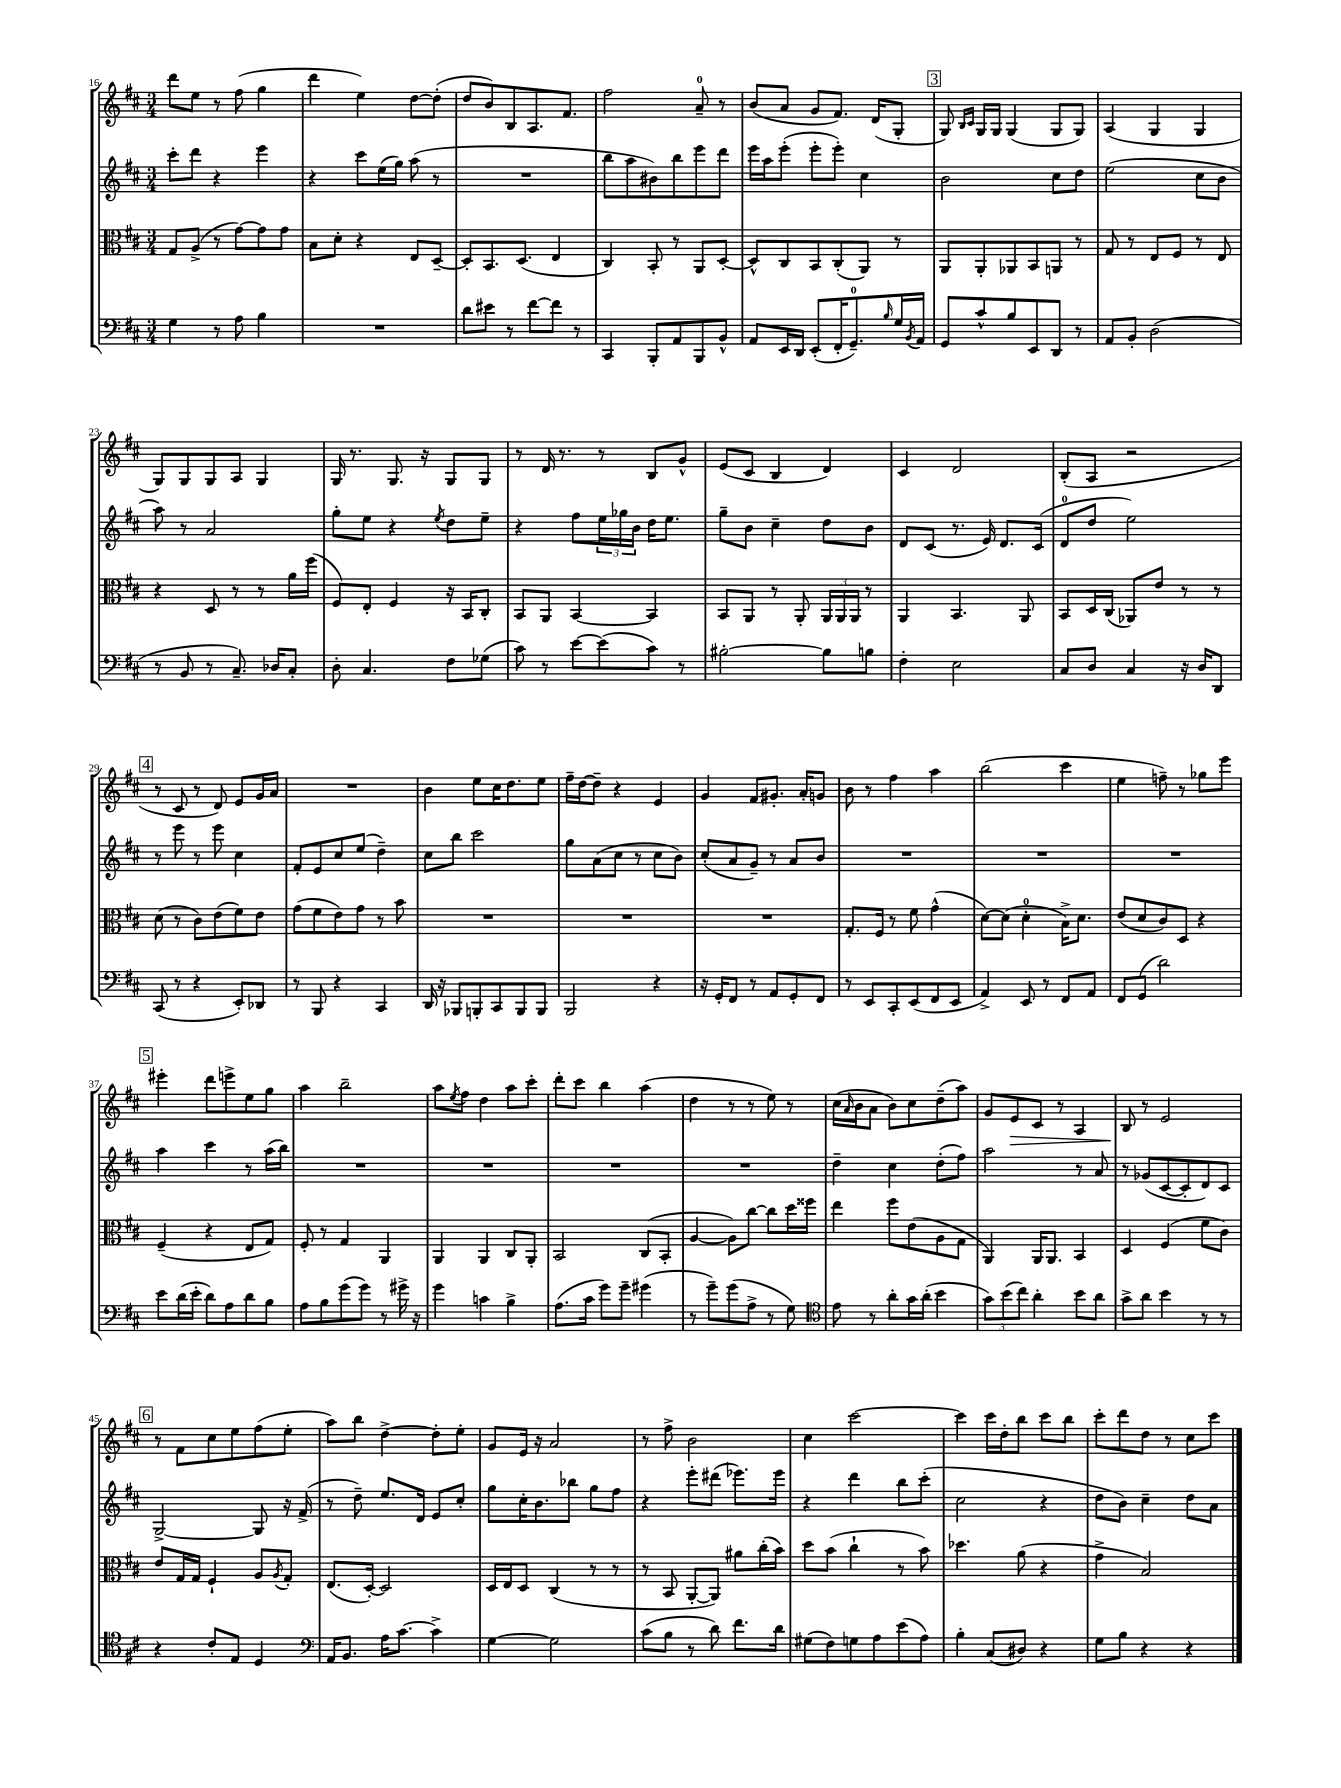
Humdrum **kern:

**kern	**kern	**kern	**kern
*staff4	*staff3	*staff2	*staff1
*clefF4	*clefC3	*clefG2	*clefG2
*k[f#c#]	*k[f#c#]	*k[f#c#]	*k[f#c#]
*M3/4	*M3/4	*M3/4	*M3/4
4G	8G	8ccc#'	8ddd
.	(8A^	8ddd	8ee
8r	8r	4r	8r
8A	[8g)	.	(8ff#
4B	8g]	4eee	4gg
.	8g	.	.
=	=	=	=
2.r	8B	4r	4ddd
.	8d'	.	.
.	4r	8ccc#	4ee)
.	.	(16ee	.
.	.	16gg)	.
.	8E	(8aa	[8dd
.	[8D~	8r	(8dd']
=	=	=	=
8d	8D']	2.r	8dd
8e#	8.BB	.	8b)
8r	.	.	8B
.	(8.D	.	.
[8f#	.	.	8.A
8f#]	4E	.	.
.	.	.	8.f#
8r	.	.	.
=	=	=	=
4CC#	4C#)	8bb	2ff#
.	.	8aa	.
8BBB'	8BB'	8b#)	.
8AA	8r	8bb	.
8BBB	8AA	8eee	8a~
8BB^^	[8D'	8ddd	8r
=	=	=	=
8AA	8D^^]	16eee	(8b
.	.	16aa	.
16EE	8C#	(8eee'	8a
16DD	.	.	.
(8EE'	8BB	8eee'	8g
16FF#'	(8C#'	8eee')	8.f#)
8.GG~)	.	.	.
.	8AA)	4cc#	.
.	.	.	(16d
16qqB	.	.	.
16G	8r	.	8G'
8qBB	.	.	.
16AA	.	.	.
=	=	=	=
8GG	8AA	2b	8G)
.	.	.	16qqB
.	.	.	16qqc#
8c#^^	8AA'	.	16G
.	.	.	16G
8B	8AA-	.	(4G
8EE	8BB	.	.
8DD	8AA	8cc#	8G
8r	8r	8dd	8G)
=	=	=	=
8AA	8G	(2ee	(4A
8BB'	8r	.	.
(2D	8E	.	4G
.	8F#	.	.
.	8r	8cc#	4G
.	8E	8b	.
=	=	=	=
8r	4r	8aa)	8G)
8BB	.	8r	8G
8r	8D	2a	8G
8.C#~)	8r	.	8A
.	8r	.	4G
16D-	.	.	.
8C#'	16a	.	.
.	(16ff#	.	.
=	=	=	=
8D'	8F#)	8gg'	16G
.	.	.	8.r
4.C#	8E'	8ee	.
.	4F#	4r	8.G
.	.	.	16r
.	.	8qee	.
8F#	16r	8dd	8G
.	16BB	.	.
(8G-	8C#'	8ee~	8G
=	=	=	=
8c#)	8BB	4r	8r
8r	8AA	.	16d
.	.	.	8.r
[8e	[4BB	8ff#	.
(8e]	.	24ee	8r
.	.	24gg-	.
.	.	24b	.
8c#)	4BB]	16dd	8B
.	.	8.ee	.
8r	.	.	8g^^
=	=	=	=
[2B#'	8BB	8gg~	(8e
.	8AA	8b	8c#
.	8r	4cc#~	4B
.	8AA'	.	.
8B#]	24AA	8dd	4d)
.	24AA	.	.
.	24AA	.	.
8B	8r	8b	.
=	=	=	=
4F#'	4AA	8d	4c#
.	.	(8c#	.
2E	4.BB	8.r	2d
.	.	16e)	.
.	.	8.d	.
.	8AA	.	.
.	.	(16c#	.
=	=	=	=
8C#	8BB	8d	(8B'
8D	16D	8dd	8A
.	(16C#	.	.
4C#	8AA-)	2ee)	2r
.	8e	.	.
16r	8r	.	.
16D	.	.	.
8DD	8r	.	.
=	=	=	=
(8CC#	(8d	8r	8r
8r	8r	8eee	8c#
4r	8c#)	8r	8r
.	(8e	8eee	8d)
8EE')	8f#)	4cc#	8e
8DD-	8e	.	16g
.	.	.	16a
=	=	=	=
8r	(8g	8f#'	2.r
8BBB	8f#	8e	.
4r	8e)	8cc#	.
.	8g	(8ee	.
4CC#	8r	4dd~)	.
.	8b	.	.
=	=	=	=
16DD	2.r	8cc#	4b
16r	.	.	.
8BBB-	.	8bb	.
8BBB'	.	2ccc#	8ee
8CC#	.	.	16cc#
.	.	.	8.dd
8BBB	.	.	.
8BBB	.	.	8ee
=	=	=	=
2BBB	2.r	8gg	16ff#~
.	.	.	[16dd
.	.	(8a	8dd~]
.	.	8cc#	4r
.	.	8r	.
4r	.	8cc#	4e
.	.	8b)	.
=	=	=	=
16r	2.r	(8cc#'	4g
16GG'	.	.	.
8FF#	.	8a	.
8r	.	8g~)	8f#
8AA	.	8r	8.g#'
8GG'	.	8a	.
.	.	.	16a'
8FF#	.	8b	8g
=	=	=	=
8r	8.G'	2.r	8b
8EE	.	.	8r
.	16F#	.	.
8CC#'	8r	.	4ff#
(8EE	8f#	.	.
8FF#	(4g^^	.	4aa
8EE	.	.	.
=	=	=	=
4AA^)	[8d)	2.r	(2bb
.	(8d]	.	.
8EE	4d'	.	.
8r	.	.	.
8FF#	16B^)	.	4ccc#
.	8.d	.	.
8AA	.	.	.
=	=	=	=
8FF#	(8e	2.r	4ee
(8GG	8d	.	.
2d)	8c#)	.	8ff~)
.	8D	.	8r
.	4r	.	8gg-
.	.	.	8eee
=	=	=	=
8e	(4F#~	4aa	4eee#'
(16d	.	.	.
16e'	.	.	.
8d)	4r	4ccc#	8ddd
8A	.	.	8eee^
8d	8E	8r	8ee
8B	8G)	(16aa	8gg
.	.	16bb)	.
=	=	=	=
8A	8F#'	2.r	4aa
8B	8r	.	.
(8g	4G	.	2bb~
8g)	.	.	.
8r	4AA	.	.
16g#^	.	.	.
16r	.	.	.
=	=	=	=
4g	4AA	2.r	8aa
.	.	.	8qee
.	.	.	8ff#
4c	4AA	.	4dd
4B^	8C#	.	8aa
.	8AA'	.	8ccc#'
=	=	=	=
(8.A	2BB	2.r	8ddd'
.	.	.	8ccc#
16c#	.	.	.
8g)	.	.	4bb
8g~	.	.	.
(4g#	(8C#	.	(4aa
.	8BB'	.	.
=	=	=	=
8r	[4A	2.r	4dd
8g~)	.	.	.
(8g	8A])	.	8r
8A^	[8cc#	.	8r
8r	8cc#]	.	8ee)
8G)	16dd	.	8r
.	16ff##	.	.
=	=	=	=
*clefC4	*	*	*
8e	4ee	4dd~	(16cc#
.	.	.	16qqa
.	.	.	16b
8r	.	.	8a
8a'	8ff#	4cc#	8b)
16g	(8e	.	8cc#
(16a'	.	.	.
4b	8A	(8dd'	(8dd~
.	8G	8ff#)	8aa)
=	=	=	=
12g)	4AA)	2aa	8g
(12b	.	.	.
.	.	.	8e
12cc#)	.	.	.
4a'	16AA	.	8c#
.	8.AA	.	.
.	.	.	8r
8b	4BB	8r	4A
8a	.	8a	.
=	=	=	=
8g^	4D	8r	8B
8a	.	(8g-	8r
4b	(4F#	[8c#	2e
.	.	8c#']	.
8r	8f#	8d)	.
8r	8c#)	8c#	.
=	=	=	=
4r	8e	[2G^	8r
.	16G	.	8f#
.	16G	.	.
8c#'	4F#`	.	8cc#
8E	.	.	8ee
4D	8A	8G]	(8ff#
.	8qA	.	.
.	8G'	16r	8ee'
.	.	(16f#^	.
=	=	=	=
*clefF4	*	*	*
16AA	(8.E	8r	8aa)
8.BB	.	.	.
.	.	8dd~)	8bb
.	[16D')	.	.
16A	2D]	8.ee	[4dd^
[8.c#	.	.	.
.	.	16d	.
4c#^]	.	8e	8dd']
.	.	8cc#'	8ee'
=	=	=	=
[4G	16D	8gg	8g
.	16E	.	.
.	8D	16cc#'	16e
.	.	8.b	16r
2G]	(4C#	.	2a
.	.	8bb-	.
.	8r	8gg	.
.	8r	8ff#	.
=	=	=	=
(8c#	8r	4r	8r
8B	8BB	.	8ff#^
8r	[8AA'	8eee'	2b
8d)	8AA])	(8ddd#	.
8.f#	8a#	8.eee-)	.
.	(16cc#'	.	.
16d	16b)	16eee-	.
=	=	=	=
(8G#	8dd	4r	4cc#
8F#)	(8b	.	.
8G	4cc#`	4ddd	[2ccc#
8A	.	.	.
(8e	8r	8bb	.
8A)	8b)	(8ccc#'	.
=	=	=	=
4B'	4.dd-	2cc#	4ccc#]
(8C#	.	.	16ccc#
.	.	.	16dd'
8D#)	(8a	.	8bb
4r	4r	4r	8ccc#
.	.	.	8bb
=	=	=	=
8G	4g^	8dd	8ccc#'
8B	.	8b)	8ddd
4r	2B)	4cc#~	8dd
.	.	.	8r
4r	.	8dd	8cc#
.	.	8a	8ccc#
==	==	==	==
*-	*-	*-	*-
